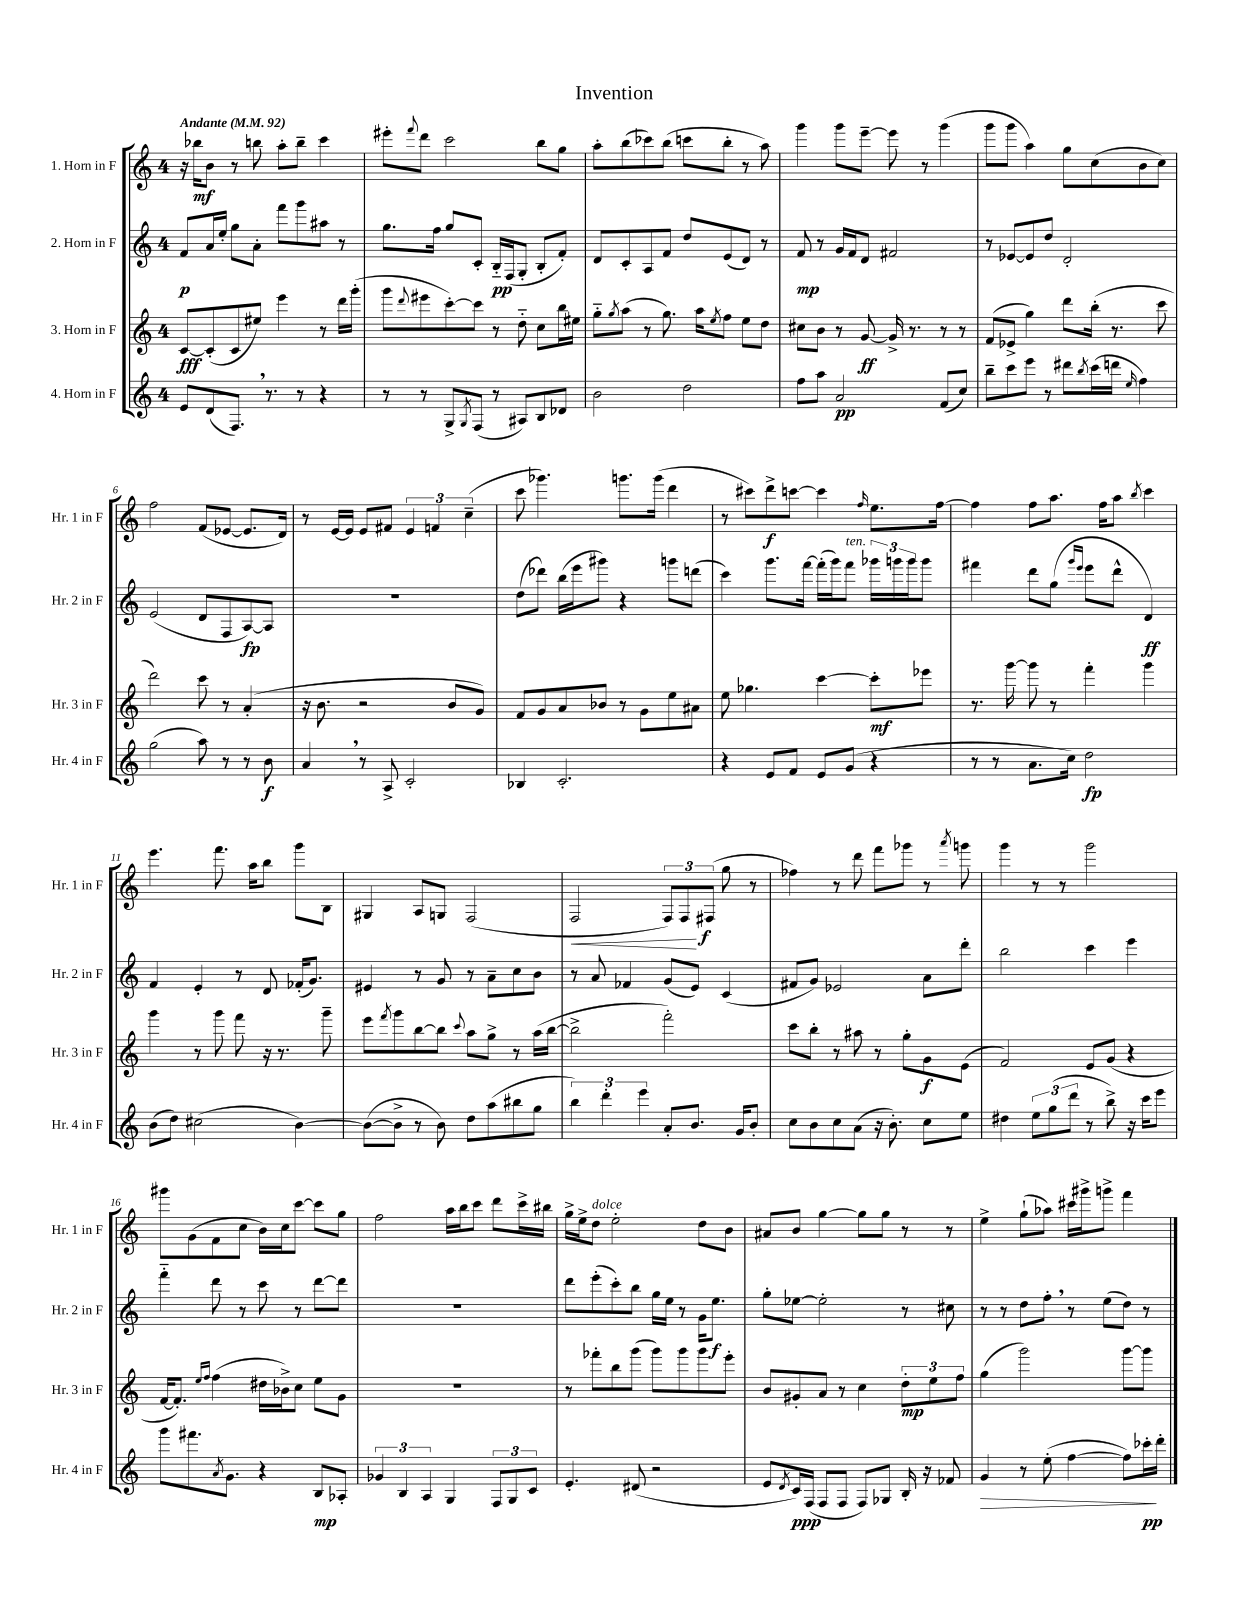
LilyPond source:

\header { title = "Invention" }
<<
\new StaffGroup <<
\new Staff = "s0" \with { instrumentName = "1. Horn in F" shortInstrumentName = "Hr. 1 in F" } {
    \clef treble \key c \major \once \override Staff.TimeSignature.style = #'single-digit \time 4/4 \tempo "Andante" 4 = 92
    r16 bes''16\mf b'8 r8 b''8 a''8-. b''8-- c'''4 |
    eis'''8-. \appoggiatura { f'''8 } d'''8 c'''2 b''8 g''8 |
    a''8-. b''8( ces'''8) b''8( c'''8 b''8-. r8 a''8) |
    g'''4 g'''8 e'''8~-- e'''8 r8 g'''4( |
    g'''8 g'''8 a''4) g''8 c''8( b'8 c''8) |
    f''2 f'8( ees'8~ ees'8. d'16) |
    r8 e'16~ e'16 e'8 fis'8 \tuplet 3/2 { e'4 f'4 c''4--( } |
    c'''8 ges'''4.) g'''8. g'''16( d'''4 |
    r8 cis'''8) d'''8->\f c'''8~ c'''4 \grace { f''16 } e''8. f''16~ |
    f''4 f''8 a''8. f''16 a''8 \acciaccatura { b''8 } c'''4 |
    e'''4. f'''8. a''16 b''8 g'''8 b8 |
    gis4 a8 g8 f2( |
    f2\< \tuplet 3/2 { f8) f8\! fis8\f( } g''8 r8 |
    fes''4) r8 d'''8 f'''8 ges'''8 r8 \acciaccatura { a'''8 } g'''8 |
    g'''4 r8 r8 g'''2 |
    gis'''8 g'8( f'8 c''8 b'16) c''16 c'''8~ c'''8 g''8 |
    f''2 a''16 b''16 c'''8 d'''8 c'''16-> bis''16 |
    g''16-> e''16-> d''8^\markup { \italic "dolce" } e''2-. d''8 b'8 |
    ais'8 b'8 g''4~ g''8 g''8 r8 r8 |
    e''4-> g''8-!( aes''8) cis'''16 gis'''16-> g'''8-> f'''4 \bar "|." |
}
\new Staff = "s1" \with { instrumentName = "2. Horn in F" shortInstrumentName = "Hr. 2 in F" } {
    \clef treble \key c \major \once \override Staff.TimeSignature.style = #'single-digit \time 4/4
    f'8\p a'16 e''16-. g''8 a'8-. f'''8 g'''8 ais''8 r8 |
    g''8. f''16 g''8 c'8-. b16-_\pp f16( g8-. b8-. f'8-.) |
    d'8 c'8-. a8 f'8 d''8 e'8( d'8) r8 |
    f'8\mp r8 g'16 f'16 d'8 fis'2 |
    r8 ees'8~ ees'8 d''8 d'2-. |
    e'2( d'8 f8 a8~\fp) a8 |
    R1 |
    d''8( des'''8) b''16( e'''16 gis'''8) r4 g'''8 d'''8( |
    c'''4) g'''8. f'''16~ f'''16-.( g'''16) f'''8^\markup { \italic "ten." } \tuplet 3/2 { ges'''16 g'''16 g'''16 } g'''8 |
    fis'''4 d'''8 g''8( \grace { g'''16 e'''16 } e'''8 d'''8-^ d'4\ff) |
    f'4 e'4-. r8 d'8 fes'16-.( g'8.) |
    eis'4 r8 g'8 r8 a'8-- c''8 b'8 |
    r8 a'8 fes'4 g'8( e'8) c'4( |
    fis'8 g'8) ees'2 a'8 d'''8-. |
    b''2 c'''4 e'''4 |
    f'''4-_ d'''8 r8 c'''8 r8 d'''8~ d'''8 |
    R1 |
    d'''8 e'''8-.( c'''8-.) b''8 g''16 e''16 r8 g'16 e''8.\f |
    g''8-. ees''8~ ees''2-. r8 cis''8 |
    r8 r8 d''8 f''8-. \breathe r8 e''8( d''8) r8 \bar "|." |
}
\new Staff = "s2" \with { instrumentName = "3. Horn in F" shortInstrumentName = "Hr. 3 in F" } {
    \clef treble \key c \major \once \override Staff.TimeSignature.style = #'single-digit \time 4/4
    c'8~\fff c'8-.( c'8 eis''8) e'''4 r8 d'''16 g'''16-.( |
    g'''8 \appoggiatura { d'''8 } eis'''8 c'''8~-.) c'''8 r8 d''8-_ c''8 b''16 eis''16 |
    g''8-_ \acciaccatura { g''8 } a''8( r8 g''8.) a''16 \acciaccatura { e''8 } f''8 e''8 d''8 |
    cis''8 b'8 r8 g'8~\ff g'16-> r8. r8 r8 |
    f'8( ees'8-> g''4) d'''8 b''16-.( r8. c'''8 |
    d'''2) c'''8 r8 a'4-.( |
    r16 b'8. r2 b'8 g'8) |
    f'8 g'8 a'8 bes'8 r8 g'8 e''8 ais'8 |
    e''8 ges''4. c'''4~ c'''8-.\mf ees'''8 |
    r8. g'''16~ g'''8 r8 f'''4-. g'''4 |
    g'''4 r8 g'''8 f'''8 r16 r8. g'''8-- |
    e'''8 \acciaccatura { f'''8 } g'''8 b''8~ b''8 \appoggiatura { c'''8 } a''8 g''8-> r8 a''16( b''16~ |
    b''2-> f'''2-.) |
    c'''8 b''8-. r8 ais''8 r8 g''8-. g'8\f e'8( |
    f'2) e'8 g'8( r4 |
    f'16~ f'8.-.) \grace { e''16 f''16 } f''4( dis''16 bes'16->) c''8 e''8 g'8 |
    R1 |
    r8 fes'''8-. b''8 g'''8( g'''8) g'''8 g'''8 e'''8-. |
    b'8 gis'8-. a'8 r8 c''4 \tuplet 3/2 { d''8-.\mp e''8 f''8 } |
    g''4( g'''2) g'''8~ g'''8 \bar "|." |
}
\new Staff = "s3" \with { instrumentName = "4. Horn in F" shortInstrumentName = "Hr. 4 in F" } {
    \clef treble \key c \major \once \override Staff.TimeSignature.style = #'single-digit \time 4/4
    e'8 d'8( f8.) \breathe r8. r8 r4 |
    r8 r8 g8-> \acciaccatura { g8 } f8( r8 ais8) b8 des'8 |
    b'2 d''2 |
    f''8 a''8 a'2\pp f'8( c''8) |
    b''8-- c'''8 e'''8 r8 dis'''8 \acciaccatura { b''8 } c'''16( d'''16 \grace { e''16 } f''4) |
    g''2( a''8) r8 r8 b'8\f |
    a'4 \breathe r8 a8-> c'2-. |
    bes4 c'2.-. |
    r4 e'8 f'8 e'8 g'8( r4 |
    r8 r8 a'8. c''16) d''2\fp |
    b'8( d''8) cis''2( b'4~) |
    b'8~( b'8-> r8 b'8) d''8 a''8( bis''8 g''8 |
    \tuplet 3/2 { b''4) d'''4-. e'''4 } a'8-. b'8. g'16 b'8-. |
    c''8 b'8 c''8 a'8( r16 b'8.-.) c''8 e''8 |
    dis''4 \tuplet 3/2 { e''8 g''8( d'''8 } r8 b''8->) r16 c'''16 e'''8 |
    g'''8 fis'''8. \acciaccatura { a'8 } g'8. r4 b8\mp aes8-. |
    \tuplet 3/2 { ges'4 b4 a4 } g4 \tuplet 3/2 { f8 g8 c'8 } |
    e'4.-. dis'8( r2 |
    e'8 \acciaccatura { d'8 } c'16\ppp) f16( f8 f8 f8) ges8 b16-. r16 fes'8 |
    g'4\> r8 e''8-.( f''4~ f''8) ces'''16-.\pp\! d'''16-. \bar "|." |
}
>>
>>
